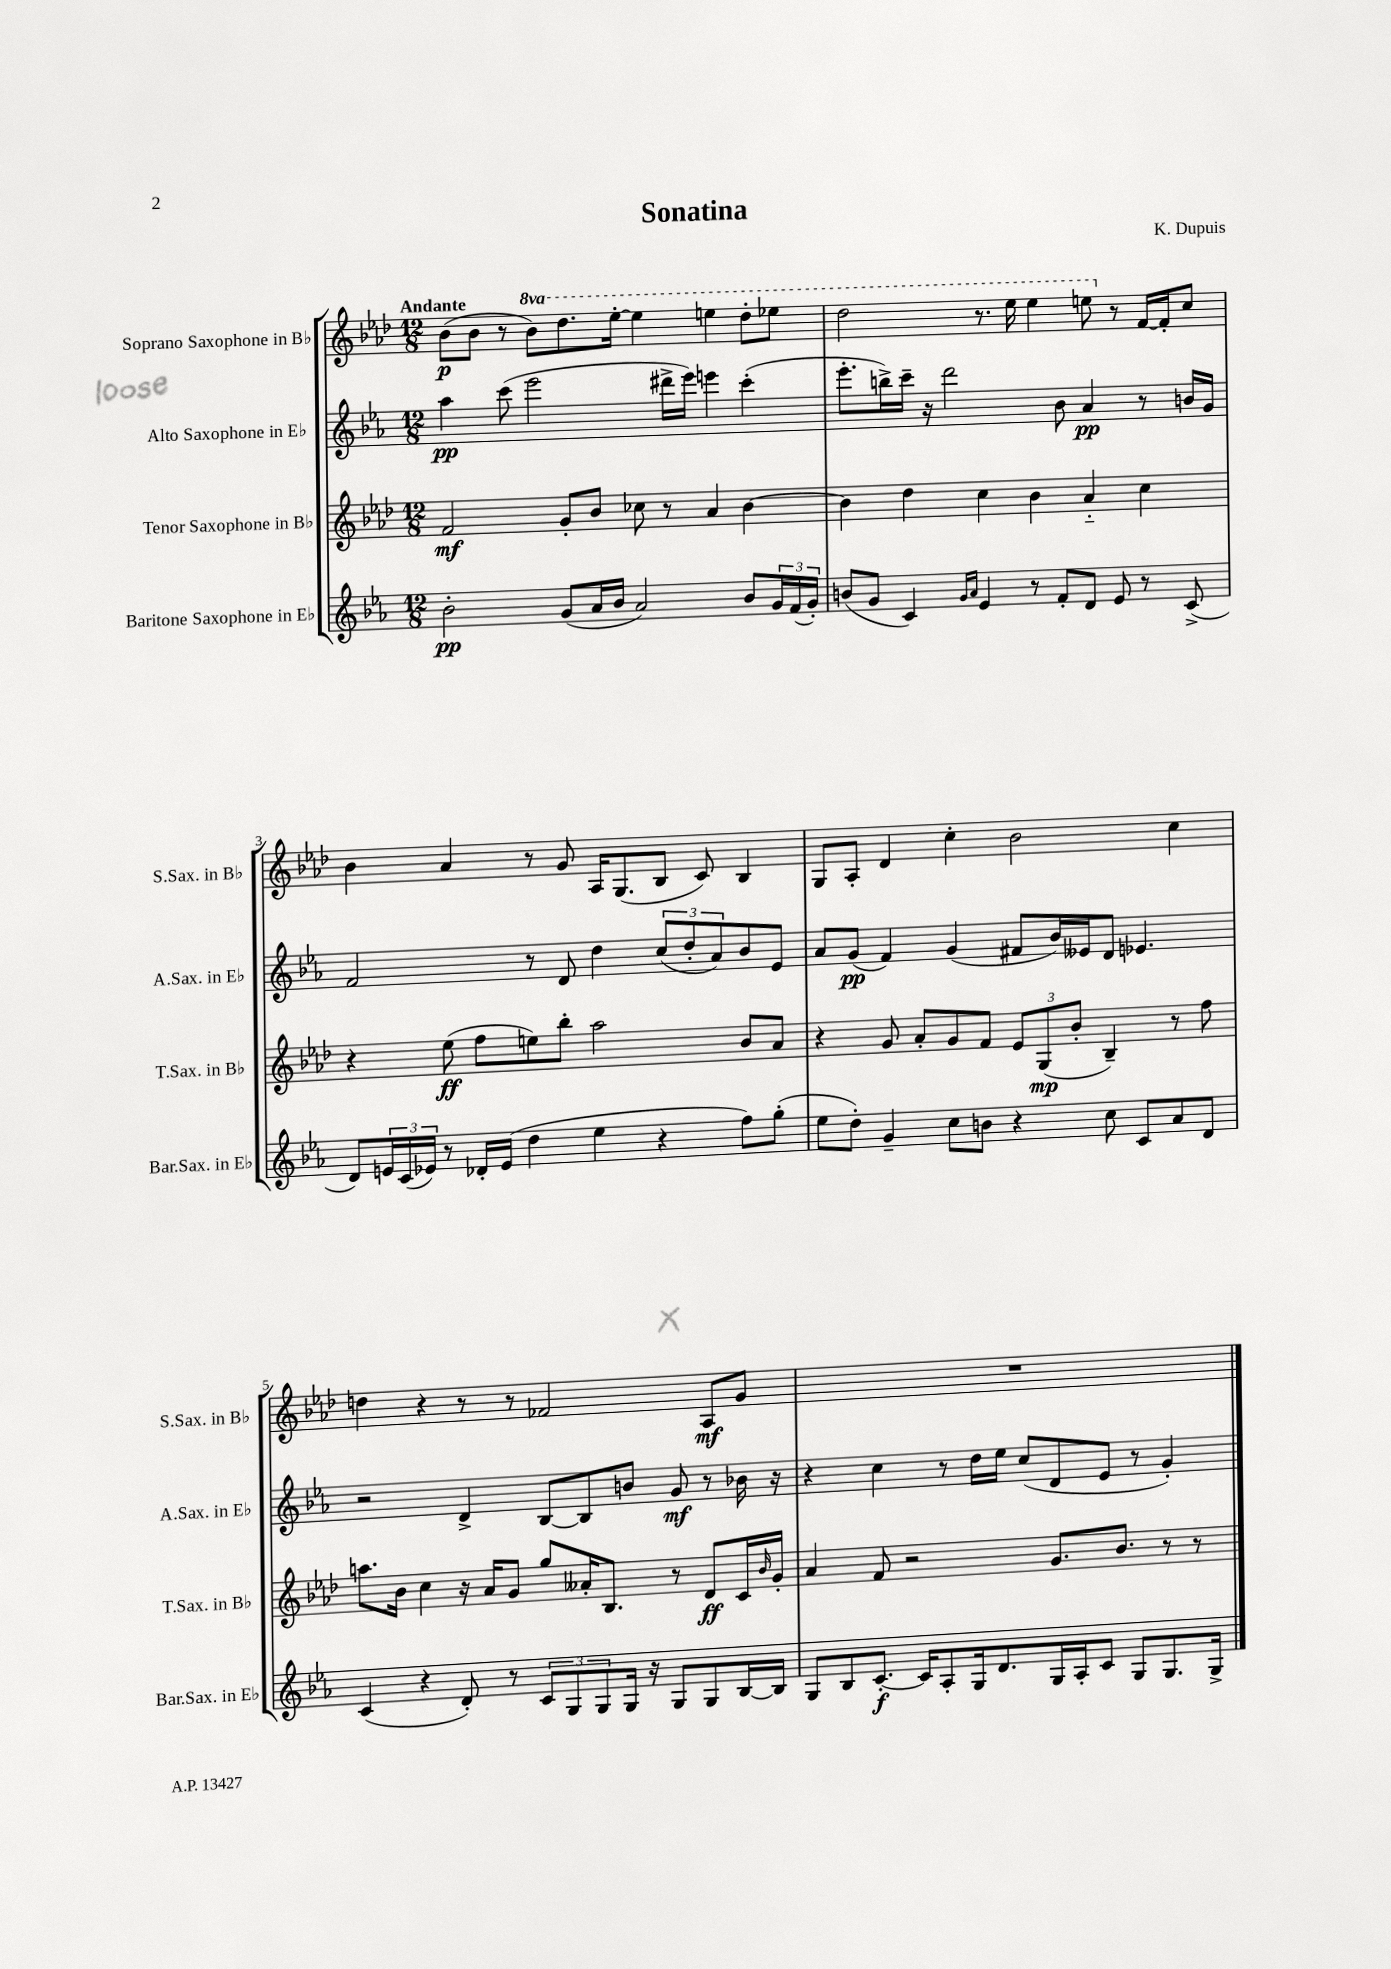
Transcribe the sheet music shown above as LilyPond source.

\header { title = "Sonatina" composer = "K. Dupuis" }
<<
\new StaffGroup <<
\new Staff = "s0" \with { instrumentName = "Soprano Saxophone in Bb" shortInstrumentName = "S.Sax. in Bb" } {
    \clef treble \key aes \major \numericTimeSignature \time 12/8 \set Staff.ottavationMarkups = #ottavation-simple-ordinals \tempo "Andante"
    bes'8\p( bes'8 r8 \ottava #1 bes''8) des'''8. ees'''16~-. ees'''4 e'''4 des'''8-. ees'''8 |
    des'''2 r8. ees'''16 ees'''4 e'''8 \ottava #0 r8 f'16~ f'16-. c''8 |
    bes'4 aes'4 r8 g'8 aes16 g8.( bes8 c'8) bes4 |
    g8 aes8-. des'4 c''4-. bes'2 c''4 |
    d''4 r4 r8 r8 fes'2 aes8\mf g'8 |
    R1. \bar "|." |
}
\new Staff = "s1" \with { instrumentName = "Alto Saxophone in Eb" shortInstrumentName = "A.Sax. in Eb" } {
    \clef treble \key ees \major \numericTimeSignature \time 12/8
    aes''4\pp c'''8( ees'''2 dis'''16-> ees'''16) e'''4 c'''4-.( |
    ees'''8.-. b''16->) c'''16-- r16 d'''2 bes'8 aes'4\pp r8 b'16 g'16 |
    f'2 r8 d'8 d''4 \tuplet 3/2 { c''8( d''8-. aes'8) } bes'8 ees'8 |
    aes'8 g'8\pp( f'4) g'4( fis'8 bes'16) eeses'16 d'8 ees'4. |
    r2 d'4-> bes8~ bes8 b'8 g'8\mf r8 bes'16 r16 |
    r4 c''4 r8 d''16 ees''16 c''8( d'8 ees'8 r8 g'4-.) \bar "|." |
}
\new Staff = "s2" \with { instrumentName = "Tenor Saxophone in Bb" shortInstrumentName = "T.Sax. in Bb" } {
    \clef treble \key aes \major \numericTimeSignature \time 12/8
    f'2\mf g'8-. bes'8 ces''8 r8 aes'4 bes'4~ |
    bes'4 des''4 c''4 bes'4 aes'4-_ c''4 |
    r4 ees''8\ff( f''8 e''8) bes''8-. aes''2 bes'8 aes'8 |
    r4 g'8 aes'8-. g'8 f'8 \tuplet 3/2 { ees'8 g8\mp( bes'8-. } bes4--) r8 f''8 |
    a''8. bes'16 c''4 r16 aes'16 g'8 g''8 aeses'16-. bes8. r8 des'8\ff c'16 \grace { bes'16 } g'16-. |
    aes'4 f'8 r2 g'8. bes'8. r8 r8 \bar "|." |
}
\new Staff = "s3" \with { instrumentName = "Baritone Saxophone in Eb" shortInstrumentName = "Bar.Sax. in Eb" } {
    \clef treble \key ees \major \numericTimeSignature \time 12/8
    bes'2-.\pp g'8( aes'16 bes'16 aes'2) bes'8 \tuplet 3/2 { g'16 f'16( g'16-.) } |
    b'8( g'8 c'4) \grace { g'16 aes'16 } ees'4 r8 f'8-. d'8 ees'8 r8 c'8->( |
    d'8) \tuplet 3/2 { e'16 c'16( ees'16) } r8 des'16-. ees'16( d''4 ees''4 r4 f''8) g''8-.( |
    ees''8 d''8-.) g'4-- c''8 b'8 r4 c''8 c'8 aes'8 d'8 |
    c'4( r4 d'8-.) r8 \tuplet 3/2 { c'8 g8 g8 } g16 r16 g8 g8 bes16~ bes16 |
    g8 bes8 c'8.~-.\f c'16 aes8-. g16 d'8. g16 aes16-. c'8 g8 g8. g16-> \bar "|." |
}
>>
>>
